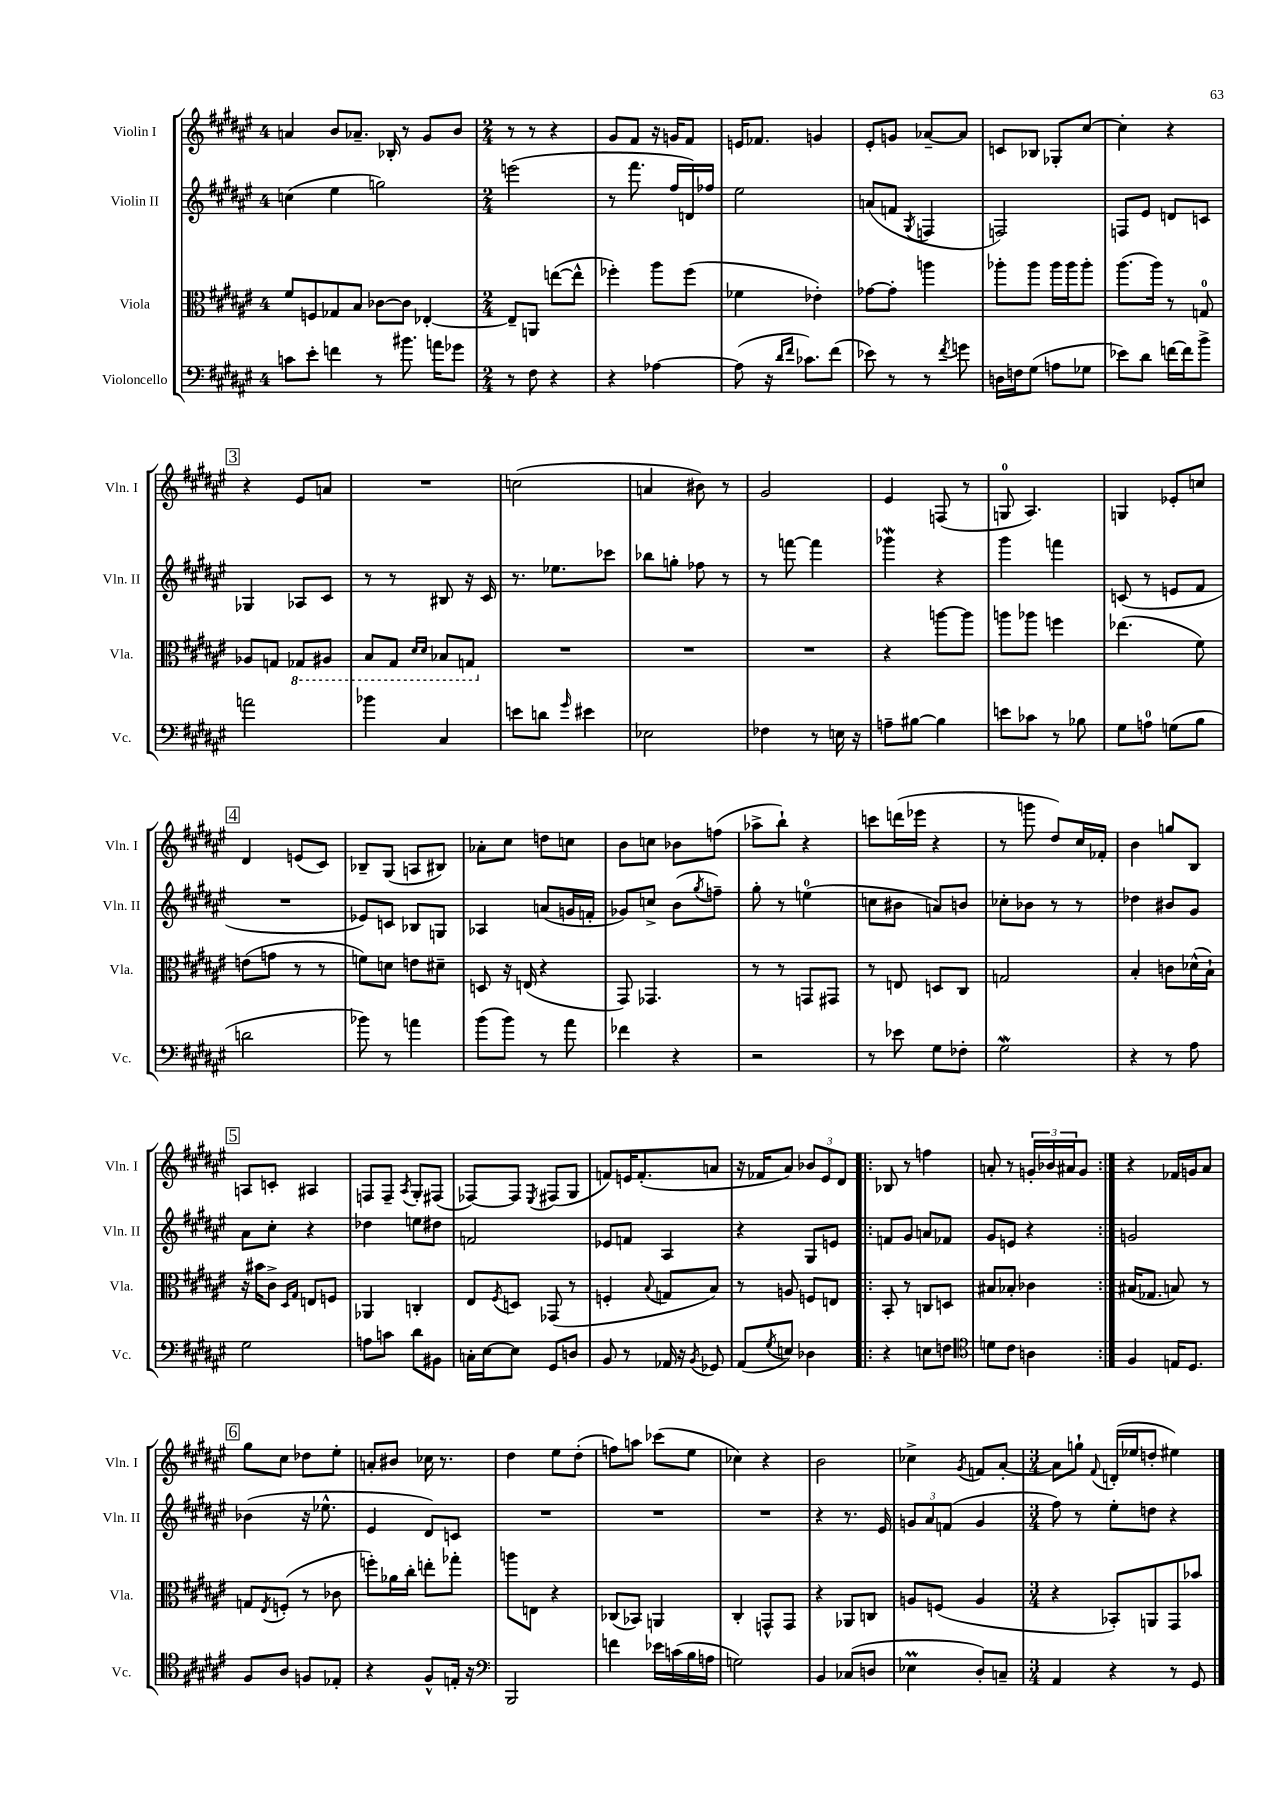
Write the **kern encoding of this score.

**kern	**kern	**kern	**kern
*staff4	*staff3	*staff2	*staff1
*clefF4	*clefC3	*clefG2	*clefG2
*k[f#c#g#d#a#e#]	*k[f#c#g#d#a#e#]	*k[f#c#g#d#a#e#]	*k[f#c#g#d#a#e#]
*M4/4	*M4/4	*M4/4	*M4/4
8c	8f#	(4cc	4a
8e#'	8F	.	.
4f	8G-	4ee#	8b
.	8B	.	8.a-~
8r	[8c-	2gg)	.
.	.	.	16B-'
8.b#	8c-]	.	8r
.	[4E-'	.	8g#
16a	.	.	.
8g-	.	.	8b
=	=	=	=
*M2/4	*M2/4	*M2/4	*M2/4
8r	8E-~]	(2eee	8r
8F#	8AA	.	8r
4r	([8ee	.	4r
.	8ee^^]	.	.
=	=	=	=
4r	4ff-')	8r	8g#
.	.	8.fff#	8f#
[4A-	8aa#	.	16r
.	.	16ff#	16g
.	(8ff-	16d)	8f#
.	.	16ff-	.
=	=	=	=
(8A-]	4f-	2ee#	16e
.	.	.	8.f-
16r	.	.	.
16qqd#	.	.	.
16qqf#	.	.	.
8.c-)	.	.	.
.	4e-')	.	4g
(8f#	.	.	.
=	=	=	=
8e-)	[8g-	(8a	8e#'
8r	8g-']	8f	8g
.	.	8qG#	.
8r	4aa	4F	[8a-~
8qf#	.	.	.
8g	.	.	8a-]
=	=	=	=
16D	8aa-'	2F)	8c
16F	.	.	.
(8G#	8aa-	.	8B-
8A	16aa-	.	8G-'
.	16aa-	.	.
8G-	8aa-'	.	[8cc#
=	=	=	=
8e-)	(8.aa#	8F	4cc#']
8d#	.	8e#	.
.	16aa#)	.	.
[16f	8r	8d	4r
16f]	.	.	.
8b^	8G	8c	.
=	=	=	=
2a	8A-	4G-	4r
.	8G	.	.
.	8GG-	8A-	8e#
.	8AA#	8c#	8a
=	=	=	=
4b-	8BB	8r	2r
.	8GG#	8r	.
.	16qqD#	.	.
.	16qqD#	.	.
4C#	8BB-	8B#	.
.	8GG	16r	.
.	.	16c#	.
=	=	=	=
8e	2r	8.r	(2cc
8d	.	.	.
.	.	8.ee-	.
16qqg#	.	.	.
4e#	.	.	.
.	.	8ccc-	.
=	=	=	=
2E-	2r	8bb-	4a
.	.	8gg'	.
.	.	8ff-	8b#)
.	.	8r	8r
=	=	=	=
4F-	2r	8r	2g#
.	.	[8fff	.
8r	.	4fff]	.
16E	.	.	.
16r	.	.	.
=	=	=	=
8A~	4r	4ggg-	4e#
[8B#	.	.	.
4B#]	[8aa	4r	(8F
.	8aa]	.	8r
=	=	=	=
8e	8aa	4ggg#	8G
8c-	8aa-	.	4.A#)
8r	4ff	4fff	.
8B-	.	.	.
=	=	=	=
8G#	(4.ee-	(8c	4G
8A	.	8r	.
(8G	.	8e	8e-'
8B	8f#)	8f#	8cc
=	=	=	=
2d	(8e	2r	4d#
.	8g	.	.
.	8r	.	(8e
.	8r	.	8c#)
=	=	=	=
8b-)	8f)	8e-)	8B-~
8r	8d	8c	(8G#
4a	8e	8B-	8A
.	8d#~	8G	8B#)
=	=	=	=
(8b	8D	4A-	8a-'
8b)	16r	.	8cc#
.	(16E	.	.
8r	4r	(8a	8dd
8a#	.	16g	8cc
.	.	16f'	.
=	=	=	=
4f-	8GG#)	8g-)	8b
.	4.GG-	8cc^	8cc
4r	.	(8b	8b-
.	.	8qgg#	.
.	.	8ff~)	(8ff
=	=	=	=
2r	8r	8gg#'	8aa-^
.	8r	8r	8bb`)
.	8GG	(4ee	4r
.	8GG#	.	.
=	=	=	=
8r	8r	8cc	8ccc
8e-	8E	8b#	(16ddd
.	.	.	16eee-
8G#	8D	8a)	4r
8F-'	8C#	8b	.
=	=	=	=
2G#	2G	8cc-'	8r
.	.	8b-	8ggg
.	.	8r	8dd#)
.	.	8r	16cc#
.	.	.	16f-'
=	=	=	=
4r	4B'	4dd-	4b
8r	8c	8b#	8gg
8A#	(16d-^^	8g#	8B
.	16B`)	.	.
=	=	=	=
2G#	16r	8a#	8A
.	16b#	.	.
.	8c#^	8cc#'	8c'
.	16qqD#	.	.
.	16qqG#	.	.
.	8E	4r	4A#
.	8F	.	.
=	=	=	=
8A	4AA-	4dd-	8F
8c	.	.	8F~
.	.	.	8qA#
8d#	4C'	8ee	8G#'
8BB#	.	8dd#	(8F#
=	=	=	=
16C'	8E#	2f	[8F-)
[16E#	.	.	.
.	8qF#	.	.
8E#]	8D	.	8F-]
.	.	.	8qE#
8GG#	(8GG-	.	(8F#
8D	8r	.	8G#
=	=	=	=
8BB	4F'	8e-	8f)
8r	.	8f	16e
.	.	.	(8.f'
.	8qqB	.	.
16AA-	8G	4A#	.
16r	.	.	.
8qBB	.	.	.
8GG-	8B)	.	8a
=	=	=	=
(8AA#	8r	4r	16r
.	.	.	16f-
8qG#	.	.	.
8E)	8A	.	8a#)
4D-	8F	8G#	12b-
.	.	.	12e#
.	8E	8e	.
.	.	.	12d#
=!|:	=!|:	=!|:	=!|:
4r	8BB'	8f	8B-
.	8r	8g#	8r
8E	8C	8a	4ff
8F	8D	8f-	.
=	=	=	=
*clefC4	*	*	*
8d	8B#	8g#	8a'
8c#	8B-'	8e	8r
4A	4c-	4r	24g'
.	.	.	24b-
.	.	.	24a#
.	.	.	8g
=:|!	=:|!	=:|!	=:|!
4F#	(16B#	2g	4r
.	8.G-	.	.
16E	8B)	.	16f-
8.D#	.	.	16g
.	8r	.	8a#
=	=	=	=
8F#	8G	(4b-	8gg#
.	8qE#	.	.
8A#	(8F'	.	8cc#
8F	8r	16r	8dd-
.	.	8.ee-^^	.
8E-'	8c-	.	8ee#'
=	=	=	=
4r	8ff')	4e#	8a'
.	16a-	.	8b#
.	16cc#'	.	.
8F#^^	8ee'	8d#)	16cc-
.	.	.	8.r
16E'	8gg-'	8c	.
16r	.	.	.
=	=	=	=
*clefF4	*	*	*
2BBB	8aa	2r	4dd#
.	8E	.	.
.	4r	.	8ee#
.	.	.	(8dd#'
=	=	=	=
4f	(8C-	2r	8ff)
.	8BB-)	.	8aa
16e-	4AA	.	(8ccc-
(16c	.	.	.
16B	.	.	8ee#
16A	.	.	.
=	=	=	=
2G)	4C#'	2r	4cc-)
.	8GG^^	.	4r
.	8GG	.	.
=	=	=	=
4BB	4r	4r	2b
(8C-	8AA-	8.r	.
8D	8C	.	.
.	.	16e#	.
=	=	=	=
4E-	8A	12g	4cc-^
.	.	12a#	.
.	(8F	.	.
.	.	(12f	.
.	.	.	8qg#
8D#')	4A	4g	8f
8C~	.	.	[8a#'
=	=	=	=
*M3/4	*M3/4	*M3/4	*M3/4
4AA#	4r	8ff#)	8a#]
.	.	8r	8gg`
.	.	.	8qqf#
4r	8BB-')	8ee#'	(16d'
.	.	.	16ee-
.	8AA	8dd	8dd'
8r	8GG#	4r	4ee#)
8GG#	8b-	.	.
==	==	==	==
*-	*-	*-	*-
